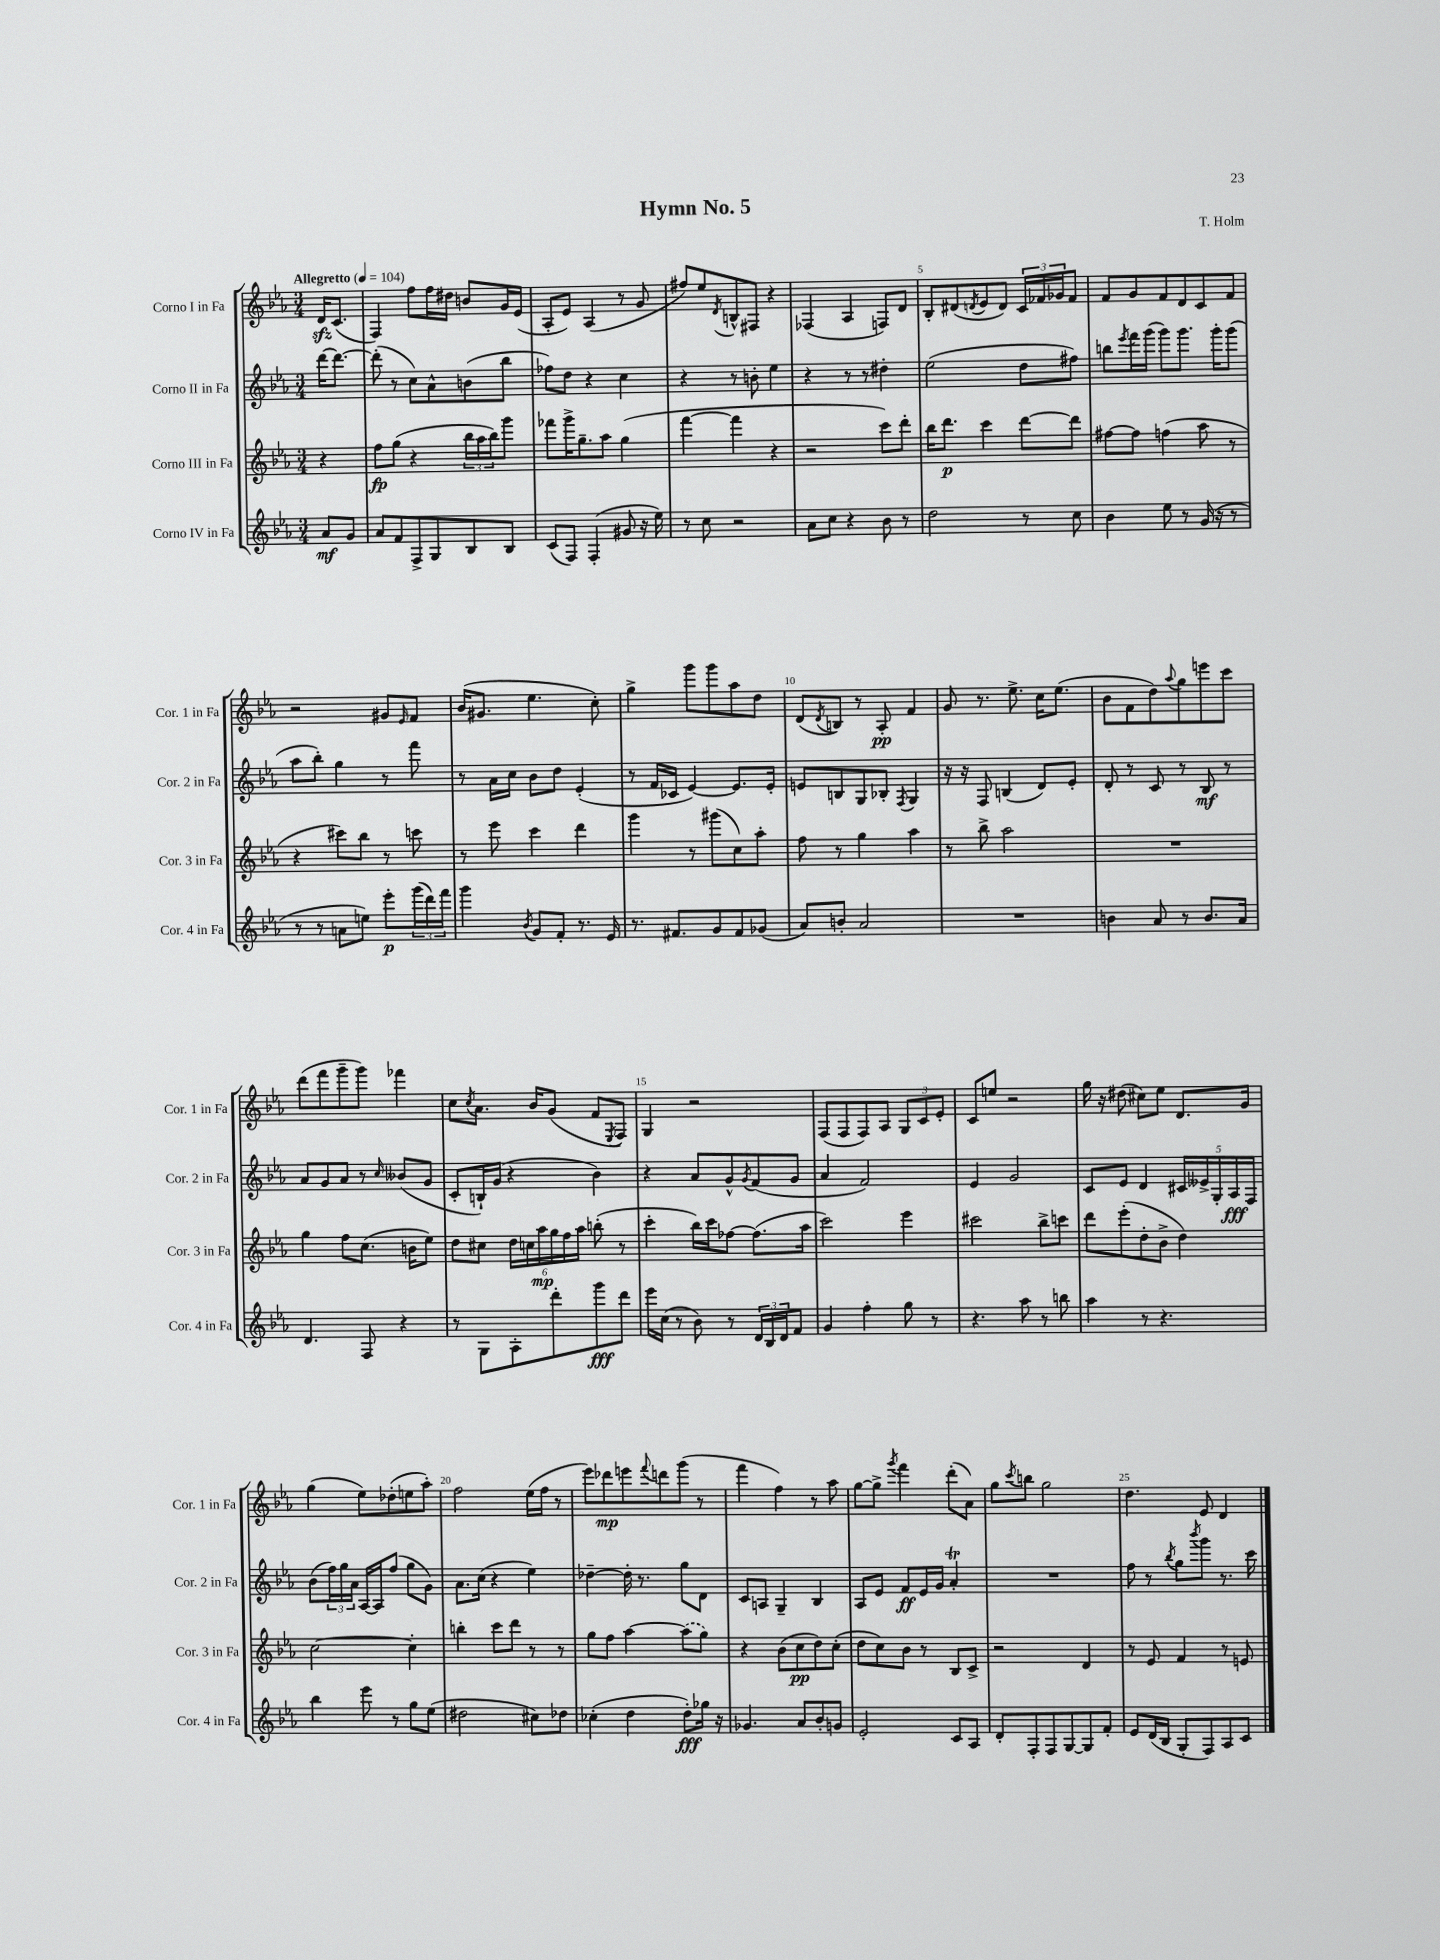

**kern	**kern	**kern	**kern
*staff4	*staff3	*staff2	*staff1
*clefG2	*clefG2	*clefG2	*clefG2
*k[b-e-a-]	*k[b-e-a-]	*k[b-e-a-]	*k[b-e-a-]
*M3/4	*M3/4	*M3/4	*M3/4
*MM104	*MM104	*MM104	*MM104
8a-	4r	[16ddd	16d
.	.	8.ddd_	(8.c
8g	.	.	.
=	=	=	=
8a-	8ff	(8ddd']	4F)
8f	(8gg	8r	.
8F^	4r	8cc)	8ff
8G	.	8a-^^	16ff
.	.	.	16dd#
8B-	24bb-	(8b	8b
.	24aa-	.	.
.	24bb-)	.	.
8B-	8ggg	8bb-	16g
.	.	.	(16e-
=	=	=	=
(8c	8fff-	8ff-)	8A-'
8F)	16ggg^	8dd	8e-)
.	8.gg~	.	.
(4F'	.	4r	(4A-
.	8aa-	.	.
8g#	(4gg	4cc	8r
16r	.	.	8g
16ee-)	.	.	.
=	=	=	=
8r	[4fff	4r	8ff#)
8cc	.	.	8ee-
.	.	.	8qd
2r	4fff]	8r	8B^^
.	.	8b'	8F#
.	4r	4ee-	4r
=	=	=	=
8a-	2r	4r	(4F-
8cc	.	.	.
4r	.	8r	4A-
.	.	8r	.
8b-	8ccc)	4dd#'	8F)
8r	8ddd'	.	8d
=	=	=	=
2dd	16bb-	(2ee-	8B-'
.	8.ddd	.	.
.	.	.	(8d#
.	.	.	8qd
.	4ccc	.	8e-
.	.	.	8d)
8r	[8ddd	8dd	24c
.	.	.	24f-
.	.	.	24g-
8cc	8ddd]	8ff#)	8f-
=	=	=	=
4b-	[8ff#	8bb	8f
.	.	8qeee-	.
.	8ff#]	16fff	8g
.	.	(16ggg	.
8ee-	(4ff	8ggg)	8f
8r	.	8.ggg	8d
(16g	8aa-	.	8c
16r	.	16ggg'	.
8r	8r	(8ggg	8f
=	=	=	=
8r	4r	8aa-	2r
8r	.	8bb-')	.
8a	8ccc#)	4gg	.
8ee)	8bb-	.	.
8eee-'	8r	8r	8g#
.	.	.	16qqe-
(24ggg	8ccc	8fff	8f
24ddd)	.	.	.
24fff	.	.	.
=	=	=	=
4ggg	8r	8r	(16b-
.	.	.	8.g#
.	8eee-	16a-	.
.	.	16cc	.
8qb-	.	.	.
8g	4ccc	8b-	4.ee-
8f'	.	8dd	.
8.r	4ddd	(4e-'	.
.	.	.	8cc')
16e-	.	.	.
=	=	=	=
8.r	4ggg	8r	4gg^
.	.	16f	.
8.f#	.	16c-	.
.	8r	[4e-)	8ggg
8g	(8ggg#	.	8ggg
8f#	8cc)	8.e-]	8aa-
(8g-	8aa-'	.	8dd
.	.	16e-'	.
=	=	=	=
8a-)	8ff	8e	(8d
.	.	.	8qd
8b'	8r	8B	8B)
2a-	4gg	8G	8r
.	.	8B-'	8A-'
.	.	8qF	.
.	4aa-	4G	4f
=	=	=	=
2.r	8r	16r	8g
.	.	16r	.
.	8bb-^	8F	8.r
.	2aa-	(4B	.
.	.	.	8.ee-^
.	.	8d)	16cc
.	.	.	(8.ee-
.	.	8e-'	.
=	=	=	=
4b	2.r	8d'	8b-
.	.	8r	8f
8a-	.	8c	8dd)
.	.	.	8qqaa-
8r	.	8r	8gg
8.b	.	8B-	8eee
.	.	8r	8ccc
16a-	.	.	.
=	=	=	=
4.d	4gg	8a-	(8ddd
.	.	8g	8fff
.	8ff	8a-	8ggg~
8F	(8.cc	8r	8ggg)
.	.	16qqcc	.
4r	.	(8b--	4fff-
.	16b	.	.
.	8ee-)	8g	.
=	=	=	=
8r	8dd	8c'	8cc
.	.	.	8qcc
8G	8cc#	16B`)	8.a-
.	.	(16g	.
8A-'	24dd	4r	.
.	24cc	.	.
.	.	.	16b-
.	24aa-	.	.
8ddd'	24gg	.	(8g
.	24ff	.	.
.	24aa-	.	.
8ggg	(8bb'	4b-)	8f
.	.	.	8qE-
8ddd	8r	.	8F)
=	=	=	=
16eee-	4ccc'	4r	4G
(16cc	.	.	.
8r	.	.	.
8b-)	16bb-)	8a-	2r
.	16ccc	.	.
8r	[8ff-	8g^^	.
.	.	8qg	.
24d	(8.ff-]	(8f	.
24B-	.	.	.
24d	.	.	.
8f	.	8g	.
.	16aa-	.	.
=	=	=	=
4g	2ccc)	4a-	(8F
.	.	.	8F
4ff'	.	2f)	8F)
.	.	.	8A-
8gg	4eee-	.	12G
.	.	.	12c
8r	.	.	.
.	.	.	12e-'
=	=	=	=
4.r	2ccc#	4e-	8c
.	.	.	8ee
.	.	2g	2r
8aa-	.	.	.
8r	8bb-^	.	.
8bb	8ccc	.	.
=	=	=	=
4aa-	8ddd	8c	16gg
.	.	.	16r
.	(8eee-'	8e-	(8dd#
8r	8dd'	4d	8cc#)
4.r	8b-^	.	8ee-
.	4dd)	20c#	8.d
.	.	20e--^	.
.	.	20G'	.
.	.	20A-	.
.	.	.	16g
.	.	20F	.
=	=	=	=
4bb-	[2cc	(8b-	(4gg
.	.	24ff)	.
.	.	24gg	.
.	.	24a-	.
8eee-	.	[16A-	8ee-)
.	.	16A-]	.
8r	.	(8ff	(8dd-'
8gg	4cc']	8gg	8ee
(8ee-	.	8g)	8aa-')
=	=	=	=
2dd#	4bb'	8.a-	2ff
.	.	(16cc	.
.	8ccc	4r	.
.	8ddd	.	.
8cc#)	8r	4ee-)	(16ee-
.	.	.	16ff
8dd-	8r	.	8r
=	=	=	=
(4cc-'	8gg	[4dd-~	8eee-)
.	8ff	.	8ddd-
4dd	[4aa-	16dd-']	8eee
.	.	8.r	.
.	.	.	8qqfff
.	.	.	8ddd
8dd')	(8aa-]	8gg	(8ggg
16gg-	8gg)	8d	8r
16r	.	.	.
=	=	=	=
4.g-	4r	8c	4fff
.	.	8A	.
.	(8b-	4G~	4ff)
8a-	8cc	.	.
8b-'	8dd)	4B-	8r
8g	(8cc'	.	8aa-
=	=	=	=
2e-'	8dd	8A-	[8gg
.	8cc)	8e-	8gg^]
.	.	.	8qggg
.	8b-	8f	4fff
.	8r	16e-	.
.	.	16g	.
8c	8B-	4a-'	(8ddd'
8A-	8c^	.	8a-)
=	=	=	=
8d'	2r	2.r	8gg
.	.	.	8qccc
8F'	.	.	8bb
8F	.	.	2gg
[8G	.	.	.
8G]	4d	.	.
8f'	.	.	.
=	=	=	=
8e-	8r	8ff	4.dd
(16d	8e-	8r	.
16B-	.	.	.
.	.	8qbb-	.
8G'	4f	8gg	.
.	.	8qbbb-	.
8F)	.	8ggg	8e-
8A-	8r	8.r	4d
8c	8e	.	.
.	.	16ccc	.
==	==	==	==
*-	*-	*-	*-
